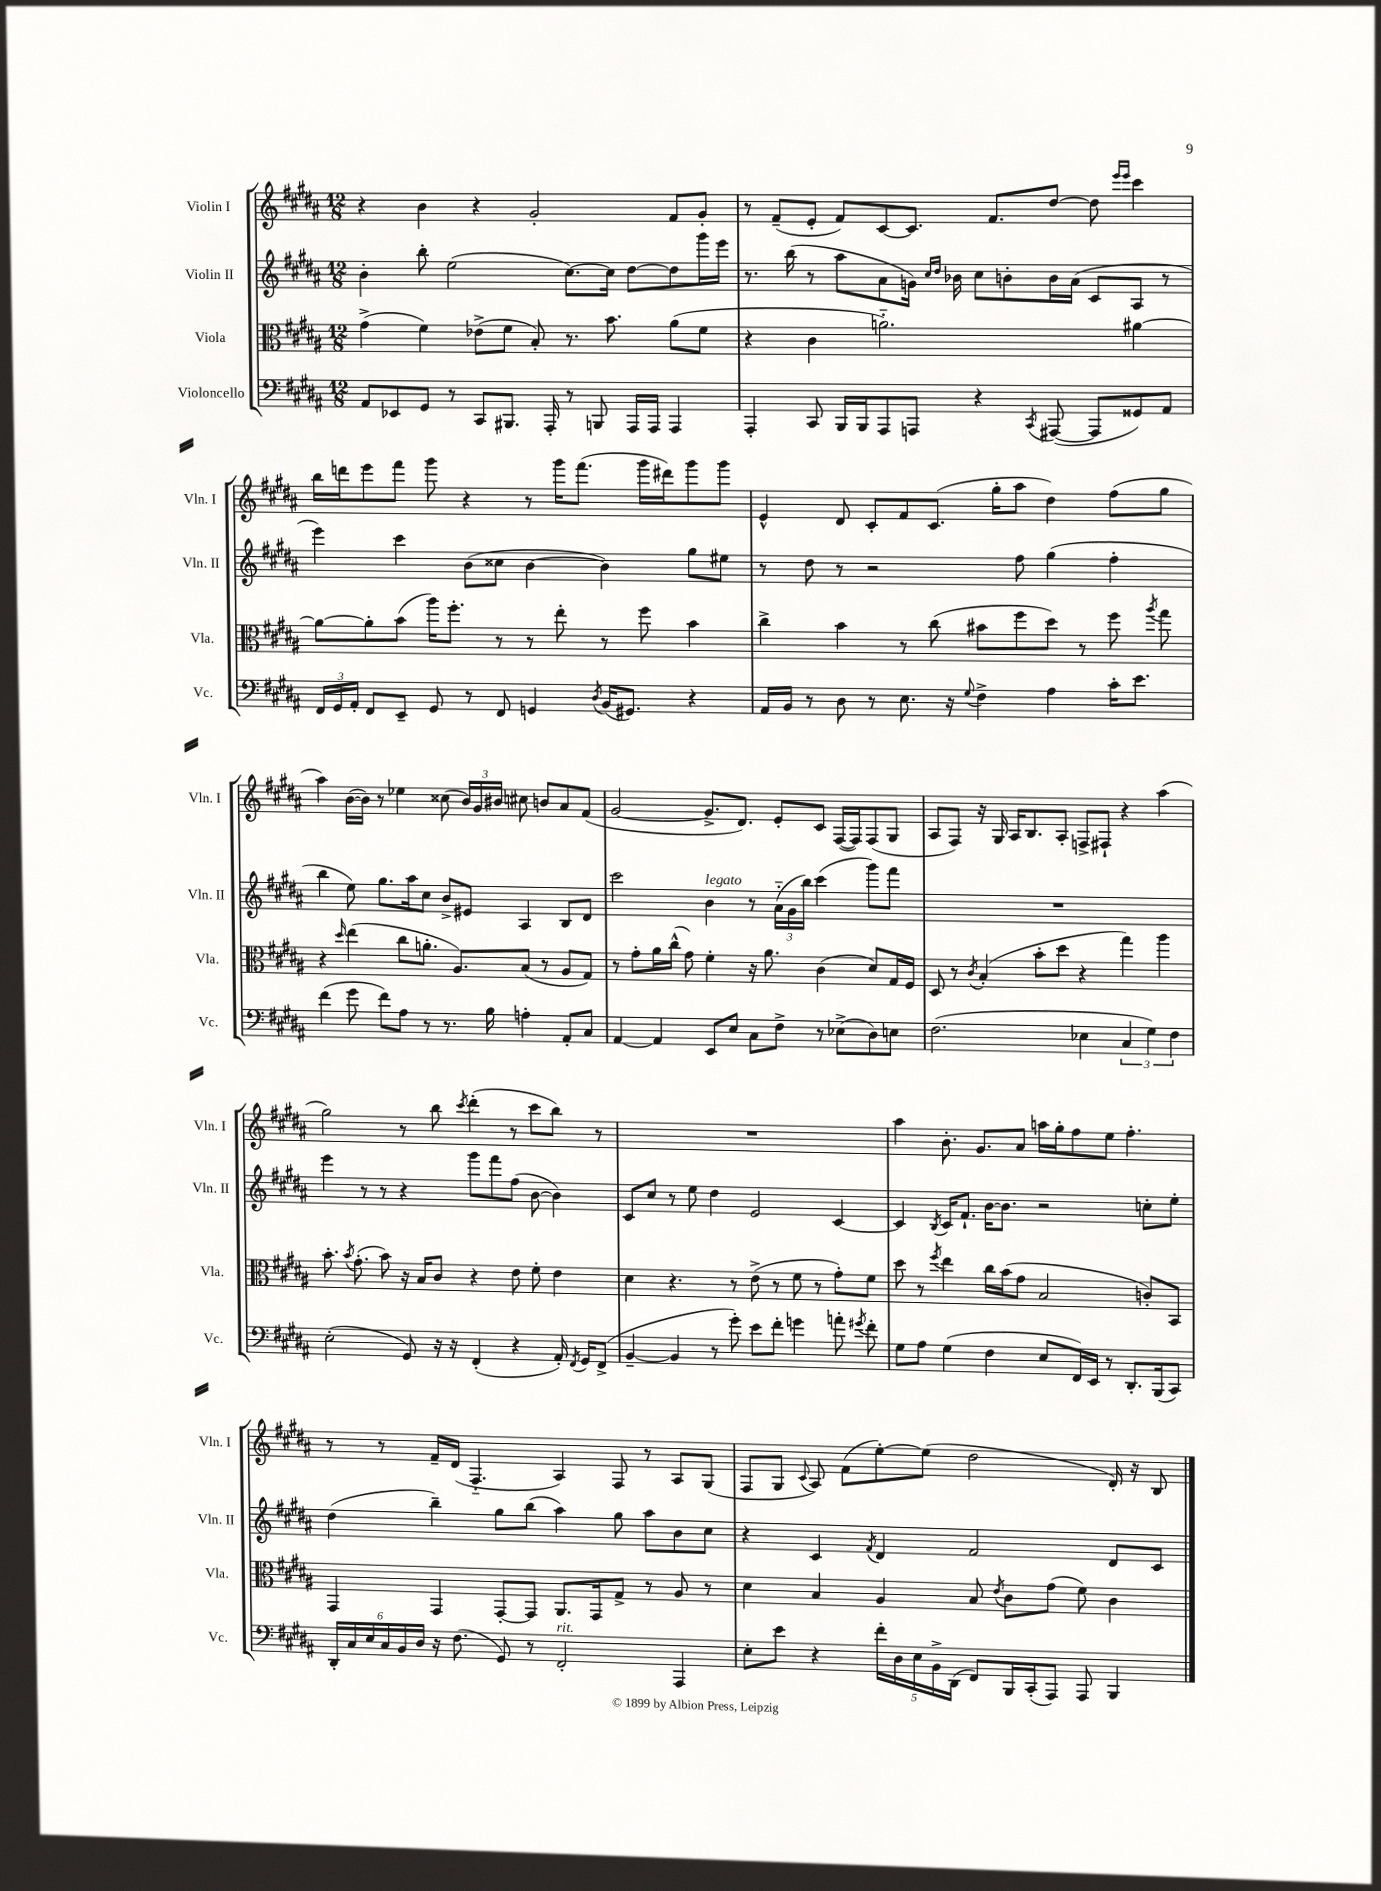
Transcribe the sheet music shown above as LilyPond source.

<<
\new StaffGroup <<
\new Staff = "s0" \with { instrumentName = "Violin I" shortInstrumentName = "Vln. I" } {
    \clef treble \key b \major \numericTimeSignature \time 12/8
    \autoBeamOff r4 b'4 r4 gis'2-. fis'8[ gis'8]-. |
    r8 fis'8[--( e'8]-. fis'8[) cis'8~ cis'8.] fis'8.[ dis''8]~ dis''8 \grace { e'''16[ e'''16] } cis'''4 |
    b''16[ d'''16 e'''8 fis'''8] gis'''8 r4 r8 gis'''16[ fis'''8.]( gis'''16[ dis'''16) gis'''8 gis'''8] |
    e'4-^ dis'8 cis'8[-. fis'8 cis'8.]( gis''16[-. ais''8] dis''4) fis''8[( gis''8] |
    ais''4) b'16[~( b'16]) r8 ees''4 cisis''8( \tuplet 3/2 { b'16[) gis'16 bis'16] } cis''8 b'8[ ais'8 fis'8]( |
    gis'2~ gis'8.[-> dis'8.]) e'8[-. cis'8] fis16[~( fis16) fis8( gis8] |
    ais8[ fis8]) r16 gis16 ais16[ b8. ais8]-. f8[-> fis8]-! r4 ais''4( |
    gis''2) r8 b''8 \acciaccatura { cis'''8 } dis'''4-.( r8 cis'''8[ b''8]) r8 |
    R1. |
    ais''4 b'8.-. gis'8.[ ais'8] a''16[ gis''16-. fis''8 e''8] fis''4.-. |
    r8 r8 fis'16[-- dis'16]( fis4.-_ ais4) fis8 r8 ais8[ gis8]( |
    fis8[ gis8] \appoggiatura { cis'8 } ais8) fis'8[( e''8~-.) e''8]( dis''2 dis'16-.) r16 b8 \bar "|." |
}
\new Staff = "s1" \with { instrumentName = "Violin II" shortInstrumentName = "Vln. II" } {
    \clef treble \key b \major \numericTimeSignature \time 12/8
    \autoBeamOff b'4-. b''8-. e''2( cis''8.[~) cis''16] dis''8[~ dis''8 gis'''16 e'''16] |
    r8. b''16( r8 ais''8[ ais'8 g'16]) \grace { cis''16[ dis''16] } bes'16 cis''8[ b'8-. b'16 ais'16]( cis'8[ ais8] r8 |
    e'''4) cis'''4 b'8[( cisis''8] b'4~ b'4) gis''8[ eis''8] |
    r8 dis''8 r8 r2 fis''8 gis''4( fis''4-. |
    b''4 e''8) gis''8.[ ais''16 cis''8] b'8[-> eis'8] ais4 b8[ dis'8] |
    cis'''2 b'4^\markup { \italic "legato" } r8 \tuplet 3/2 { ais'16[-_( gis'16 b''16]) } cis'''4( gis'''8[) fis'''8] |
    R1. |
    e'''4 r8 r8 r4 gis'''8[ fis'''8 fis''8]( b'8~ b'4) |
    cis'8[ cis''8] r8 e''8 dis''4 e'2 cis'4~ |
    cis'4 \acciaccatura { b8 } cis'16[ fis'8.]-! b'16[~ b'8.] r2 c''8[-. e''8]-. |
    dis''4( b''4--) gis''8[ b''8]( ais''4) gis''8 ais''8[ b'8 cis''8] |
    r4 cis'4 \acciaccatura { fis'8 } dis'4 fis'2 dis'8[ cis'8] \bar "|." |
}
\new Staff = "s2" \with { instrumentName = "Viola" shortInstrumentName = "Vla." } {
    \clef alto \key b \major \numericTimeSignature \time 12/8
    \autoBeamOff gis'4->( fis'4) ees'8[->( fis'8] b8-.) r8. b'8. ais'8[( fis'8] |
    r4 cis'4 a'2.-_) ais'4~ |
    ais'8[~ ais'8-. b'8]( ais''16[) fis''8.]-. r8 r8 e''8-. r8 fis''8 b'4 |
    cis''4-> b'4 r8 cis''8( bis'8[ fis''8 dis''8]) r8 fis''8 \acciaccatura { ais''8 } gis''8 |
    r4 \grace { dis''16 } e''4( cis''8[ a'8.]-. ais8.[) b8]( r8 ais8[ gis8]) |
    r8 gis'8[-. ais'16 cis''16]-^( gis'8) fis'4-. r16 ais'8. cis'4( dis'8[) gis16 fis16] |
    dis8 r8 \acciaccatura { cis'8 } b4-.( b'8[-. dis''8] r4 gis''4) ais''4 |
    b'8.-. \acciaccatura { b'8 } gis'8.-.( b'8) r16 b16[ cis'8] r4 e'8 fis'8-. e'4 |
    dis'4 r4. r8 e'8->( r8 fis'8 r8 gis'8[-.) fis'8] |
    dis''8 r8 \acciaccatura { fis''8 } e''4 cis''16[ b'16( gis'8] b2 c'8[-.) b,8] |
    gis,4 gis,4 gis,8[~-. gis,8] ais,8.[ gis,16 gis8]-> r8 ais8 r8 |
    dis'4 b4 ais4 b8 \acciaccatura { e'8 } cis'8[ gis'8]( fis'8) cis'4 \bar "|." |
}
\new Staff = "s3" \with { instrumentName = "Violoncello" shortInstrumentName = "Vc." } {
    \clef bass \key b \major \numericTimeSignature \time 12/8
    \autoBeamOff ais,8[ ees,8 gis,8] r8 cis,8[ bis,,8.] ais,,16-. r8 b,,8 ais,,16[ ais,,16] ais,,4 |
    ais,,4-. cis,8 b,,16[ b,,16 ais,,8 a,,8] r4 \acciaccatura { cis,8 } ais,,8~( ais,,8[ gisis,8) ais,8] |
    \tuplet 3/2 { fis,16[ gis,16 ais,16]-. } fis,8[ e,8]-- gis,8 r8 fis,8 g,4 \acciaccatura { dis8 } b,16[( gis,8.]) r4 |
    ais,16[ b,16] r8 dis8 r8 e8. r16 \appoggiatura { gis8 } fis4-> ais4 cis'16[-. e'8.] |
    fis'4( gis'8 fis'8[) ais8] r8 r8. b16 a4-. ais,8[-. cis8] |
    ais,4~ ais,4 e,8[ e8] cis8[ fis8]-> r8 ees8[->( dis8) e8] |
    fis2.( ees4 \tuplet 3/2 { cis4 gis4) fis4 } |
    e2-.( gis,8) r16 r16 fis,4-.( r4 ais,16-.) \acciaccatura { fis,8 } gis,16[ fis,8]->( |
    b,4~-- b,4 r8 gis'8-.) e'8[ fis'8]-. g'4 a'8-. \acciaccatura { gis'8 } fis'8-. |
    gis8[ ais8] gis4( fis4 e8[ fis,16) e,16] r8 dis,8.[-. b,,16( cis,8]) |
    \tuplet 6/4 { dis,16[-. cis16 e16 cis16 b,16 dis16] } r16 fis8.( gis,8) r8 fis,2-.^\markup { \italic "rit." } ais,,4 |
    e8[-. e'8] r4 \tuplet 5/4 { fis'16[-. dis16 e16 b,16-> dis,16]( } fis,8[) b,,16 cis,16-.( ais,,8]) ais,,8 b,,4 \bar "|." |
}
>>
>>
\layout { \context { \Score \remove "Bar_number_engraver" } }
